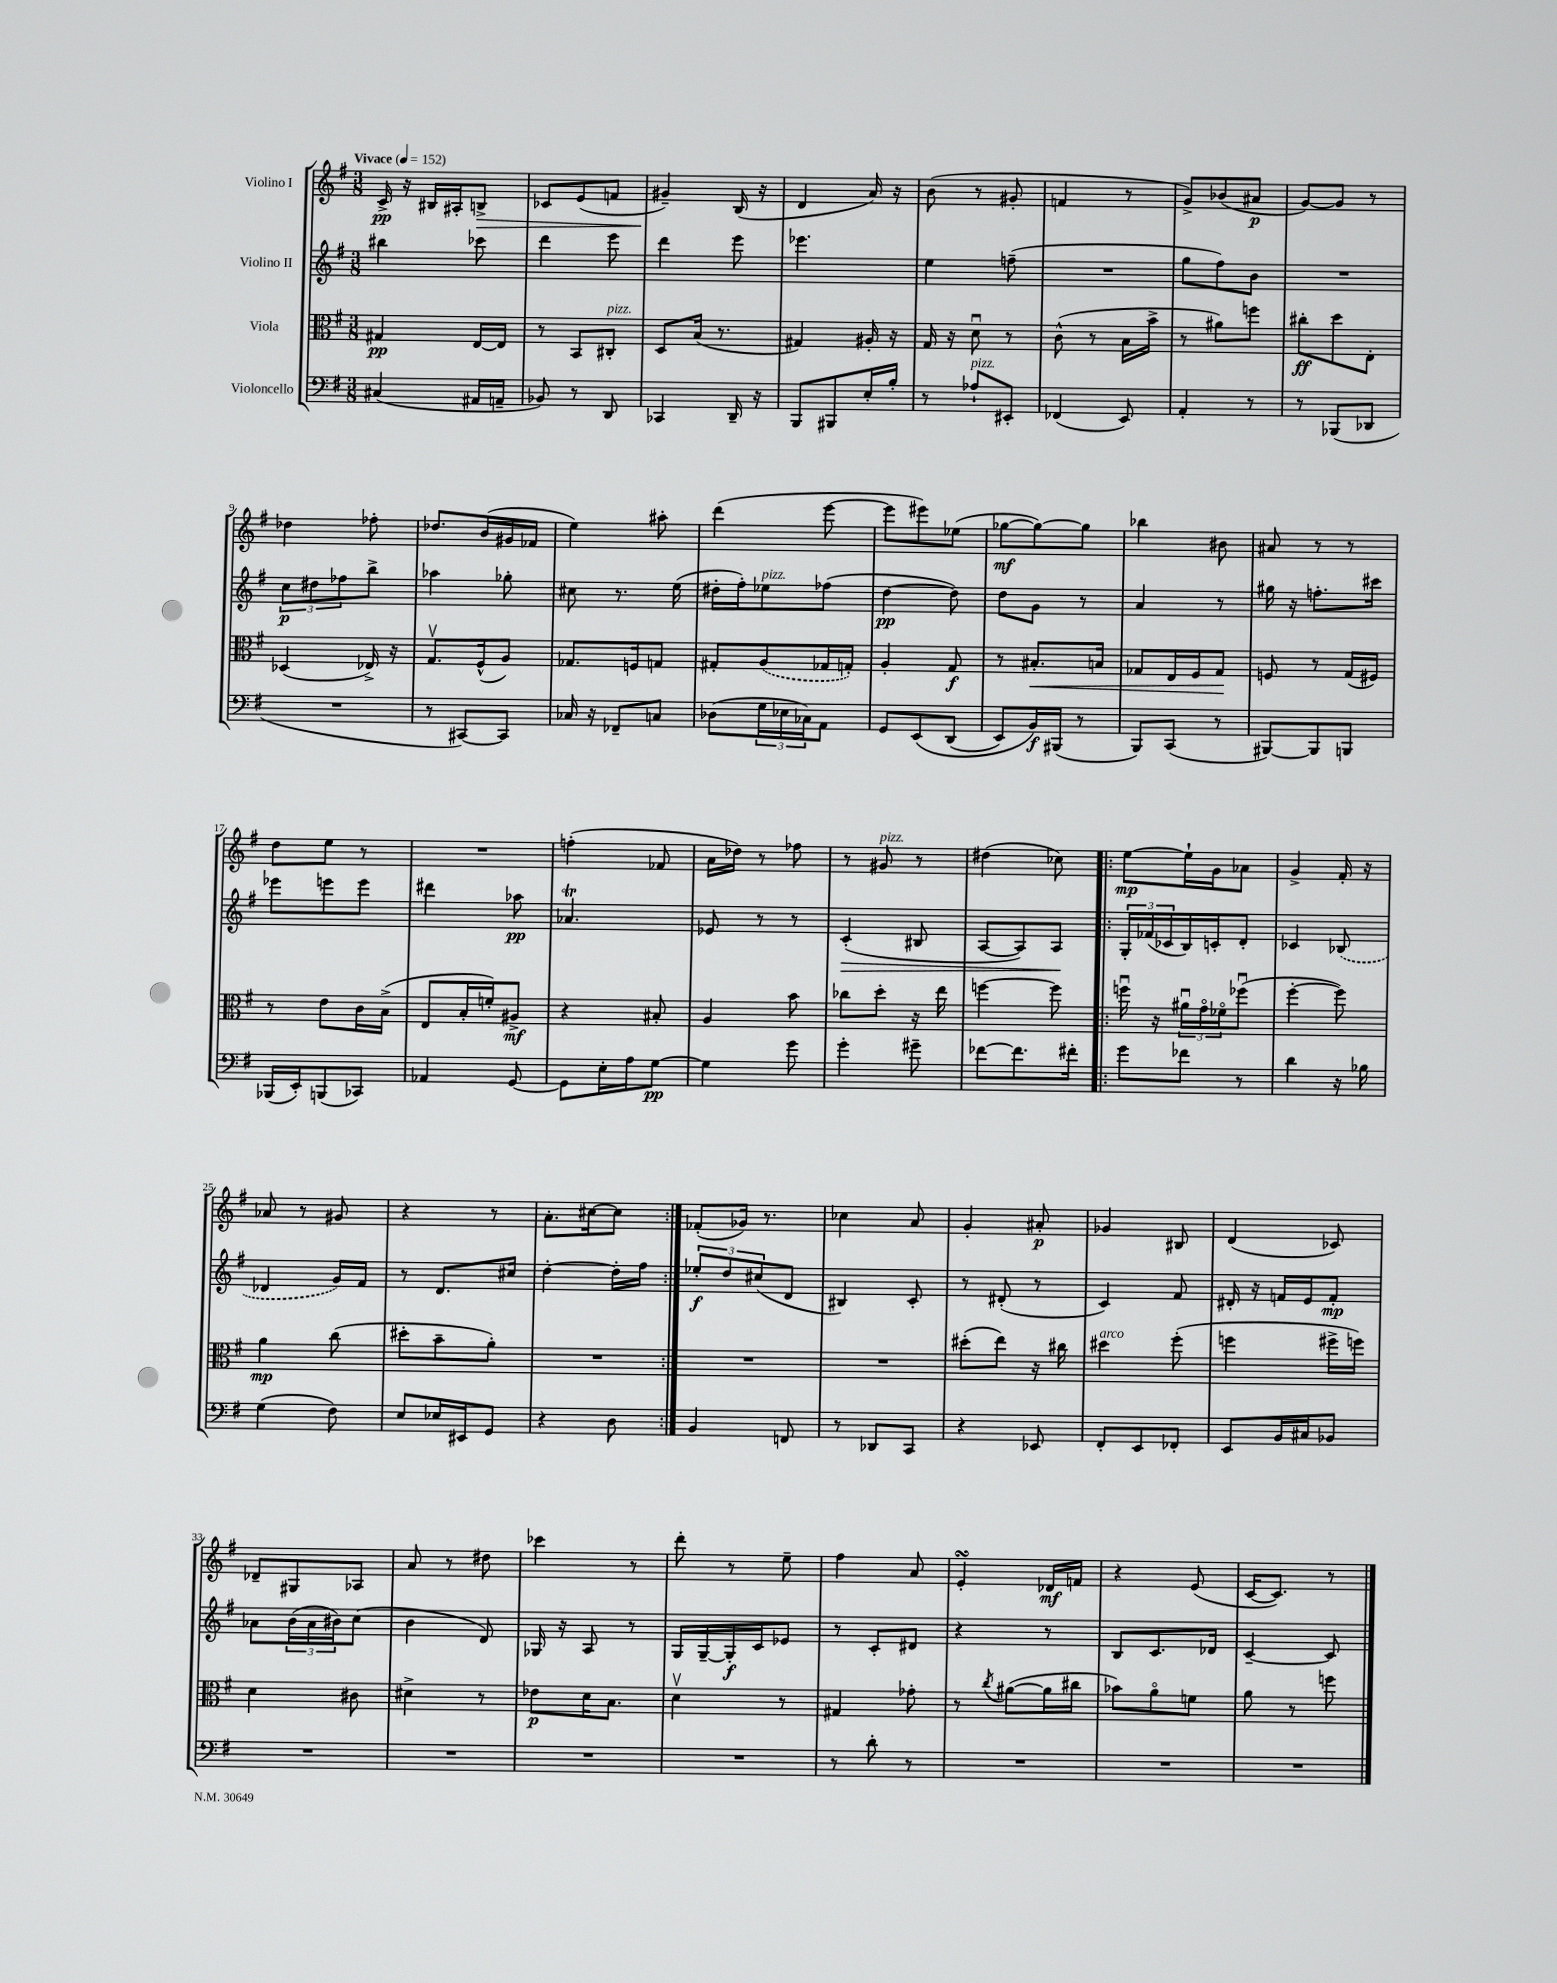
<<
\new StaffGroup <<
\new Staff = "s0" \with { instrumentName = "Violino I" } {
    \clef treble \key g \major \numericTimeSignature \time 3/8 \tempo "Vivace" 4 = 152
    c'16->\pp r16 bis16 ais16-. b8->\> |
    ces'8 e'8( f'8 |
    gis'4--\!) b16( r16 |
    d'4 a'16) r16 |
    b'8( r8 gis'8-. |
    f'4 r8 |
    g'8->) bes'8( ais'8\p |
    g'8~) g'8 r8 |
    des''4 fes''8-. |
    des''8. b'16( gis'16 fes'16 |
    e''4) ais''8-. |
    d'''4( e'''8~ |
    e'''8 eis'''8) ees''8( |
    ges''8~\mf ges''8~) ges''8 |
    bes''4 bis'8 |
    ais'8 r8 r8 |
    d''8 e''8 r8 |
    R4. |
    f''4-.( fes'8 |
    a'16 des''16) r8 fes''8 |
    r8 gis'8^\markup { \italic "pizz." } r8 |
    dis''4( ces''8) |
    \repeat volta 2 { e''8~\mp e''16-! g'16 aes'8 |
    g'4-> fis'16-. r16 |
    aes'8 r8 gis'8 |
    r4 r8 |
    a'8.-. cis''16~ cis''8 | }
    fes'8-.( ges'16) r8. |
    ces''4 a'8 |
    g'4-. ais'8-.\p |
    ges'4 bis8 |
    d'4( ces'8) |
    des'8-- gis8 aes8 |
    a'8 r8 dis''8 |
    ces'''4 r8 |
    d'''8-. r8 e''8-- |
    fis''4 a'8 |
    e'4-.\turn des'16\mf f'16 |
    r4 e'8( |
    c'16~ c'8.) r8 \bar "|." |
}
\new Staff = "s1" \with { instrumentName = "Violino II" } {
    \clef treble \key g \major \numericTimeSignature \time 3/8
    bis''4 ces'''8 |
    d'''4 e'''8 |
    d'''4 e'''8 |
    ees'''4. |
    e''4 f''8--( |
    R4. |
    g''8 fis''8) b'8 |
    R4. |
    \tuplet 3/2 { c''8\p dis''8 fes''8 } b''8-> |
    aes''4 ges''8-. |
    cis''8 r8. e''16( |
    dis''16-. fis''16-.) ees''8^\markup { \italic "pizz." } fes''8( |
    d''4~\pp d''8) |
    d''8 g'8 r8 |
    a'4 r8 |
    gis''16 r16 f''8.-. cis'''16 |
    ees'''8 e'''8 e'''8 |
    dis'''4 aes''8\pp |
    aes'4.\trill |
    ees'8 r8 r8 |
    c'4-.\>( bis8 |
    a8~ a8) a8\! |
    \repeat volta 2 { \tuplet 3/2 { g16-. fes'16( ces'16 } b16) c'16-. d'8-. |
    ces'4 \once \slurDashed bes8( |
    des'4 g'16) fis'16 |
    r8 d'8. cis''16 |
    d''4~-. d''16-. fis''16 | }
    \tuplet 3/2 { ees''8-.\f d''8 cis''8( } d'8 |
    bis4) c'8-. |
    r8 dis'8-.( r8 |
    c'4) fis'8 |
    dis'16-. r16 f'16 e'16 f'8-.\mp |
    aes'8 \tuplet 3/2 { b'16( aes'16 bis'16) } c''8( |
    b'4 d'8) |
    ges16 r16 a8 r8 |
    g16 g16~-- g16-.\f c'16 ees'8 |
    r8 c'8-. dis'8 |
    r4 r8 |
    b8 c'8. des'16 |
    c'4~-- c'8 \bar "|." |
}
\new Staff = "s2" \with { instrumentName = "Viola" } {
    \clef alto \key g \major \numericTimeSignature \time 3/8
    gis4\pp e16~ e16 |
    r8 b,8 cis8-.^\markup { \italic "pizz." } |
    d8 b16( r8. |
    gis4) ais16-. r16 |
    g16 r16 d'8\downbow r8 |
    c'8-^( r8 b16 b'16-> |
    r8 ais'8) f''8 |
    cis''8-.\ff d''8 e8-. |
    des4( ees16->) r16 |
    g8.\upbow fis16-^( a8) |
    ges8. f16 g8 |
    gis8-. \once \slurDashed a8( ges16 g16-.) |
    a4-. g8\f |
    r8 bis8.-.\< b16 |
    ges8 e16 fis16 ges8\! |
    f8 r8 g16( fis16) |
    r8 e'8 c'16 b16->( |
    e8 b16-. f'16-.) ais8->\mf |
    r4 bis8-. |
    a4 b'8 |
    ces''8 d''8-. r16 e''16 |
    f''4~ f''8 |
    \repeat volta 2 { f''16\downbow r16 \tuplet 3/2 { ais'16\downbow g'16\flageolet fes'16\flageolet } fes''8\downbow( |
    fis''4~-. fis''8) |
    a'4\mp c''8( |
    dis''8-. b'8-- a'8-.) |
    R4. | }
    R4. |
    R4. |
    dis''8-.( e''8) r16 cis''16 |
    dis''4^\markup { \italic "arco" } fis''8-.( |
    f''4 fis''16-> f''16) |
    d'4 cis'8 |
    dis'4-> r8 |
    ees'8\p d'16 b8. |
    d'4\upbow r8 |
    gis4 ges'8-. |
    r8 \acciaccatura { c''8 } ais'8~( ais'16 cis''16 |
    bes'8) a'8\flageolet f'8 |
    a'8 r8 f''8 \bar "|." |
}
\new Staff = "s3" \with { instrumentName = "Violoncello" } {
    \clef bass \key g \major \numericTimeSignature \time 3/8
    cis4( ais,16 a,16-- |
    bes,8) r8 d,8 |
    ces,4 d,16-- r16 |
    b,,8 bis,,8 e16-. b16-. |
    r8 aes8-!^\markup { \italic "pizz." } eis,8-. |
    fes,4( e,8) |
    a,4-. r8 |
    r8 bes,,8( des,8 |
    R4. |
    r8 cis,8~) cis,8 |
    ces16 r16 fes,8-- c8 |
    des8( \tuplet 3/2 { g16 ees16 ces16) } a,8 |
    g,8 e,8\( d,8( |
    e,8) b,16\f\) bis,,16( r8 |
    b,,8) c,8( r8 |
    bis,,8~) bis,,8 b,,8 |
    bes,,16( e,16-.) b,,8( ces,8) |
    aes,4 g,8~ |
    g,8 e16-. a16 g8~\pp |
    g4 g'8 |
    g'4-. gis'8-- |
    fes'8~ fes'8. fis'16-. |
    \repeat volta 2 { g'8 fes'8 r8 |
    d'4 r16 bes16 |
    g4( fis8) |
    e8 ees16 eis,16 g,8 |
    r4 d8 | }
    b,4 f,8 |
    r8 des,8 c,8 |
    r4 ees,8 |
    fis,8-. e,8 fes,8-. |
    e,8 b,16 cis16 bes,8 |
    R4. |
    R4. |
    R4. |
    R4. |
    r8 d'8-. r8 |
    R4. |
    R4. |
    R4. \bar "|." |
}
>>
>>
